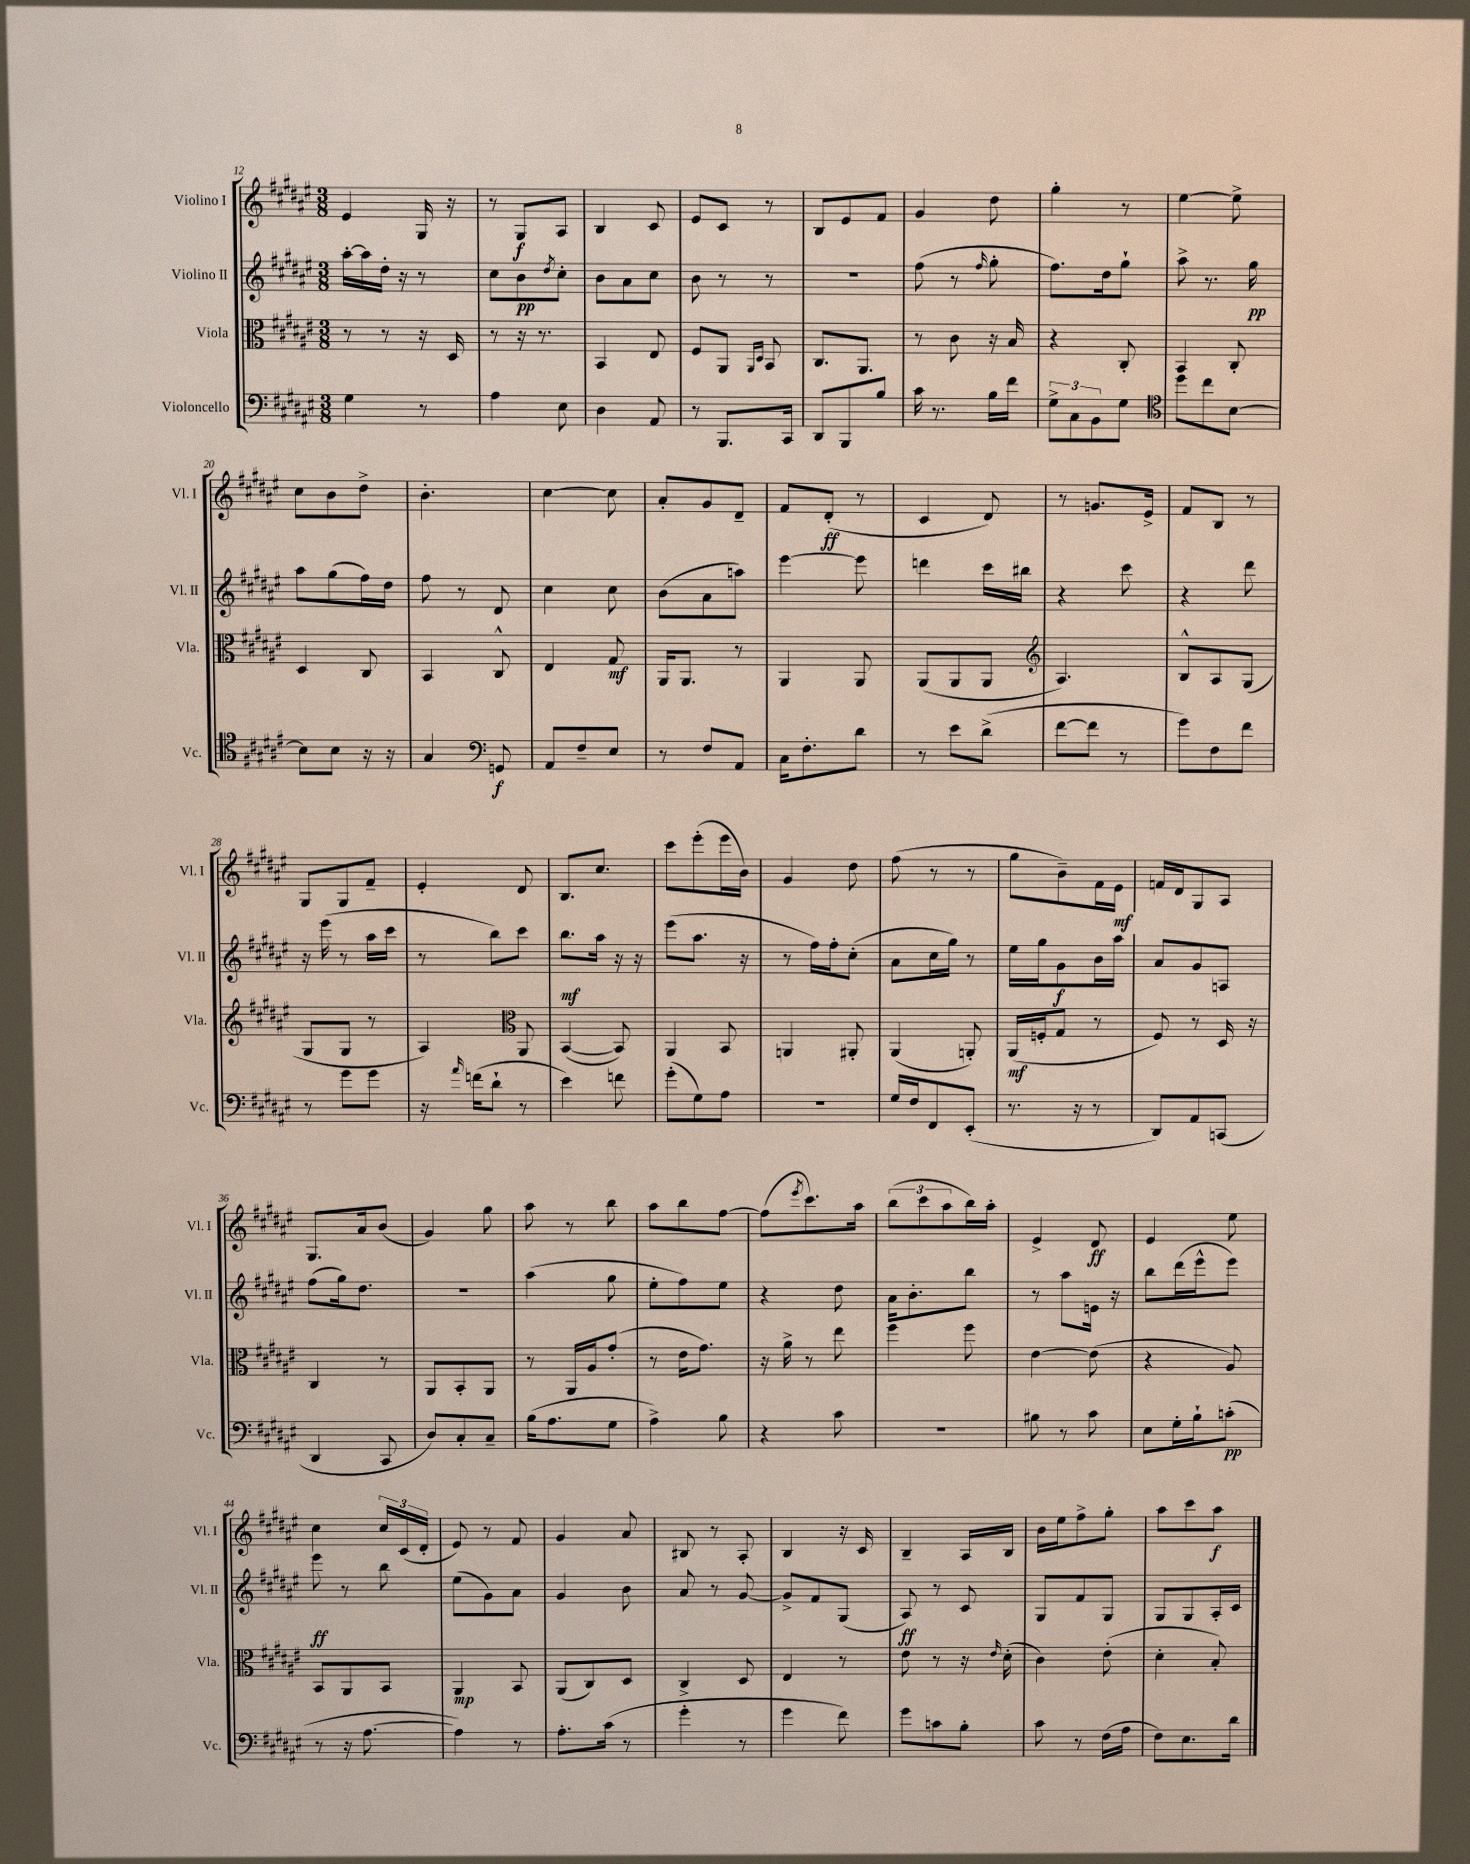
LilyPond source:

<<
\new StaffGroup <<
\new Staff = "s0" \with { instrumentName = "Violino I" shortInstrumentName = "Vl. I" } {
    \clef treble \key fis \major \numericTimeSignature \time 3/8
    eis'4 gis16 r16 |
    r8 gis8\f ais8 |
    b4 cis'8 |
    eis'8 cis'8 r8 |
    b8 eis'8 fis'8 |
    gis'4 dis''8 |
    gis''4-. r8 |
    eis''4~ eis''8-> |
    cis''8 b'8 dis''8-> |
    b'4.-. |
    cis''4~ cis''8 |
    ais'8-. gis'8 dis'8-- |
    fis'8 dis'8-.\ff( r8 |
    cis'4 dis'8) |
    r8 g'8. eis'16-> |
    fis'8 b8 r8 |
    gis8 gis8 fis'8-- |
    eis'4-. dis'8 |
    b8. cis''8. |
    cis'''8 eis'''8-.( eis'''16 b'16) |
    gis'4 dis''8 |
    fis''8( r8 r8 |
    gis''8 b'8--) fis'16 eis'16\mf |
    f'16 dis'16 gis8 ais8 |
    gis8. ais'16 b'8( |
    gis'4) gis''8 |
    ais''8 r8 b''8 |
    ais''8 b''8 fis''8~ |
    fis''8( \acciaccatura { eis'''8 } cis'''8.) ais''16 |
    \tuplet 3/2 { b''8( cis'''8 ais''8 } b''16) ais''16-. |
    eis'4-> dis'8\ff |
    eis'4 eis''8 |
    cis''4 \tuplet 3/2 { cis''16 cis'16( dis'16-. } |
    eis'8) r8 fis'8 |
    gis'4 ais'8 |
    bis8 r8 ais8-. |
    b4 r16 cis'16 |
    b4-- ais16 b16 |
    b'16 eis''16 fis''8-> gis''8-. |
    ais''8 cis'''8 ais''8\f \bar "|." |
}
\new Staff = "s1" \with { instrumentName = "Violino II" shortInstrumentName = "Vl. II" } {
    \clef treble \key fis \major \numericTimeSignature \time 3/8
    ais''16~-. ais''16 dis''16-. r16 r8 |
    cis''8 b'8\pp \acciaccatura { dis''8 } cis''8-. |
    b'8 ais'8 cis''8 |
    b'8 r8 r8 |
    R4. |
    fis''8( r8 \grace { fis''16 } gis''8-. |
    fis''8.) dis''16 gis''8-! |
    ais''8-> r8. gis''16\pp |
    ais''8 gis''8( fis''16) dis''16 |
    fis''8 r8 dis'8 |
    cis''4 cis''8 |
    b'8( ais'8 a''8) |
    eis'''4~ eis'''8 |
    d'''4 cis'''16 bis''16 |
    r4 cis'''8 |
    r4 dis'''8 |
    r16 eis'''16( r8 ais''16 cis'''16 |
    r8 b''8) cis'''8 |
    b''8.\mf ais''16 r16 r16 |
    eis'''8( ais''8. r16 |
    r8 fis''16) fis''16-. cis''8-.( |
    ais'8 cis''16 gis''16) r8 |
    eis''16 gis''16 gis'8\f b'16 ais''16 |
    ais'8 gis'8 a8 |
    fis''8( gis''16) dis''8. |
    R4. |
    ais''4( gis''8 |
    eis''8-. fis''8) eis''8 |
    r4 dis''8 |
    ais'16 b'8.-. b''8 |
    r8 ais''8 e'16 r16 |
    b''8 dis'''16( eis'''16-^ eis'''8) |
    eis'''8\ff r8 b''8 |
    eis''8( gis'8) ais'8 |
    gis'4 b'8 |
    ais'8 r8 gis'8~ |
    gis'8-> fis'8 gis8( |
    ais8\ff) r8 cis'8 |
    gis8 fis'8 gis8 |
    gis8 gis8 ais16-. cis'16 \bar "|." |
}
\new Staff = "s2" \with { instrumentName = "Viola" shortInstrumentName = "Vla." } {
    \clef alto \key fis \major \numericTimeSignature \time 3/8
    r8 r8 r16 dis16 |
    r8 r16 r8. |
    b,4 eis8 |
    fis8 ais,8 \grace { ais,16 dis16 } b,8 |
    cis8. ais,8. |
    r8 cis'8 r16 b16 |
    r4 cis8-. |
    b,4 cis8-. |
    dis4 cis8 |
    b,4 cis8-^ |
    eis4 gis8\mf |
    ais,16 ais,8. r8 |
    ais,4 ais,8 |
    ais,8( ais,8 ais,8 |
    \clef treble ais4.) |
    b8-^ ais8 gis8( |
    gis8 gis8 r8 |
    ais4) \clef alto ais,8 |
    b,4~( b,8) |
    ais,4 b,8 |
    a,4 ais,8-. |
    ais,4( a,8-.) |
    ais,16\mf( f16-. gis8 r8 |
    fis8) r8 dis16 r16 |
    cis4 r8 |
    ais,8 b,8-. ais,8 |
    r8 ais,16 ais16 gis'8-.( |
    r8 eis'16 gis'8.) |
    r16 ais'16-> r8 eis''8 |
    fis''4 fis''8 |
    eis'4~ eis'8( |
    r4 ais8) |
    b,8 ais,8 b,8 |
    ais,4\mp b,8 |
    ais,8( cis8) dis8 |
    cis4-> dis8 |
    eis4 r8 |
    eis'8 r8 r16 \grace { eis'16 } dis'16-.( |
    cis'4) eis'8-.( |
    dis'4-. b8-.) \bar "|." |
}
\new Staff = "s3" \with { instrumentName = "Violoncello" shortInstrumentName = "Vc." } {
    \clef bass \key fis \major \numericTimeSignature \time 3/8
    gis4 r8 |
    ais4 eis8 |
    dis4 ais,8 |
    r8 b,,8. cis,16 |
    dis,8 b,,8 b8 |
    cis'16 r8. b16 fis'16 |
    \tuplet 3/2 { gis8-> cis8 b,8 } gis8 |
    \clef tenor dis''8 cis''8 b8~ |
    b8 b8 r16 r16 |
    gis4 \clef bass g,8\f |
    ais,8 fis8-- eis8 |
    r8 fis8 ais,8 |
    cis16 fis8.-. dis'8 |
    r8 eis'8 dis'8->( |
    fis'8~ fis'8 r8 |
    gis'8) fis8 fis'8 |
    r8 gis'8 gis'8 |
    r16 \grace { ais'16 } f'16( dis'8-! r8 |
    eis'4) f'8 |
    gis'8-.( gis8) ais8 |
    R4. |
    gis16 fis16 fis,8 eis,8-.( |
    r8. r16 r8 |
    dis,8) ais,8 c,8( |
    dis,4 cis,8 |
    dis8) cis8-. cis8-- |
    b16( ais8. gis8 |
    ais4->) b8 |
    r4 cis'8 |
    R4. |
    bis8 r8 cis'8 |
    eis8 gis16-. b16-! c'8-.\pp( |
    r8 r16 ais8.~ |
    ais4) r8 |
    ais8.-. cis'16( r8 |
    gis'4-. r8 |
    gis'4 fis'8) |
    gis'8 c'8 b8-. |
    cis'8 r8 fis16( ais16 |
    fis8) eis8. dis'16 \bar "|." |
}
>>
>>
\layout { \context { \Score currentBarNumber = #12 } }
